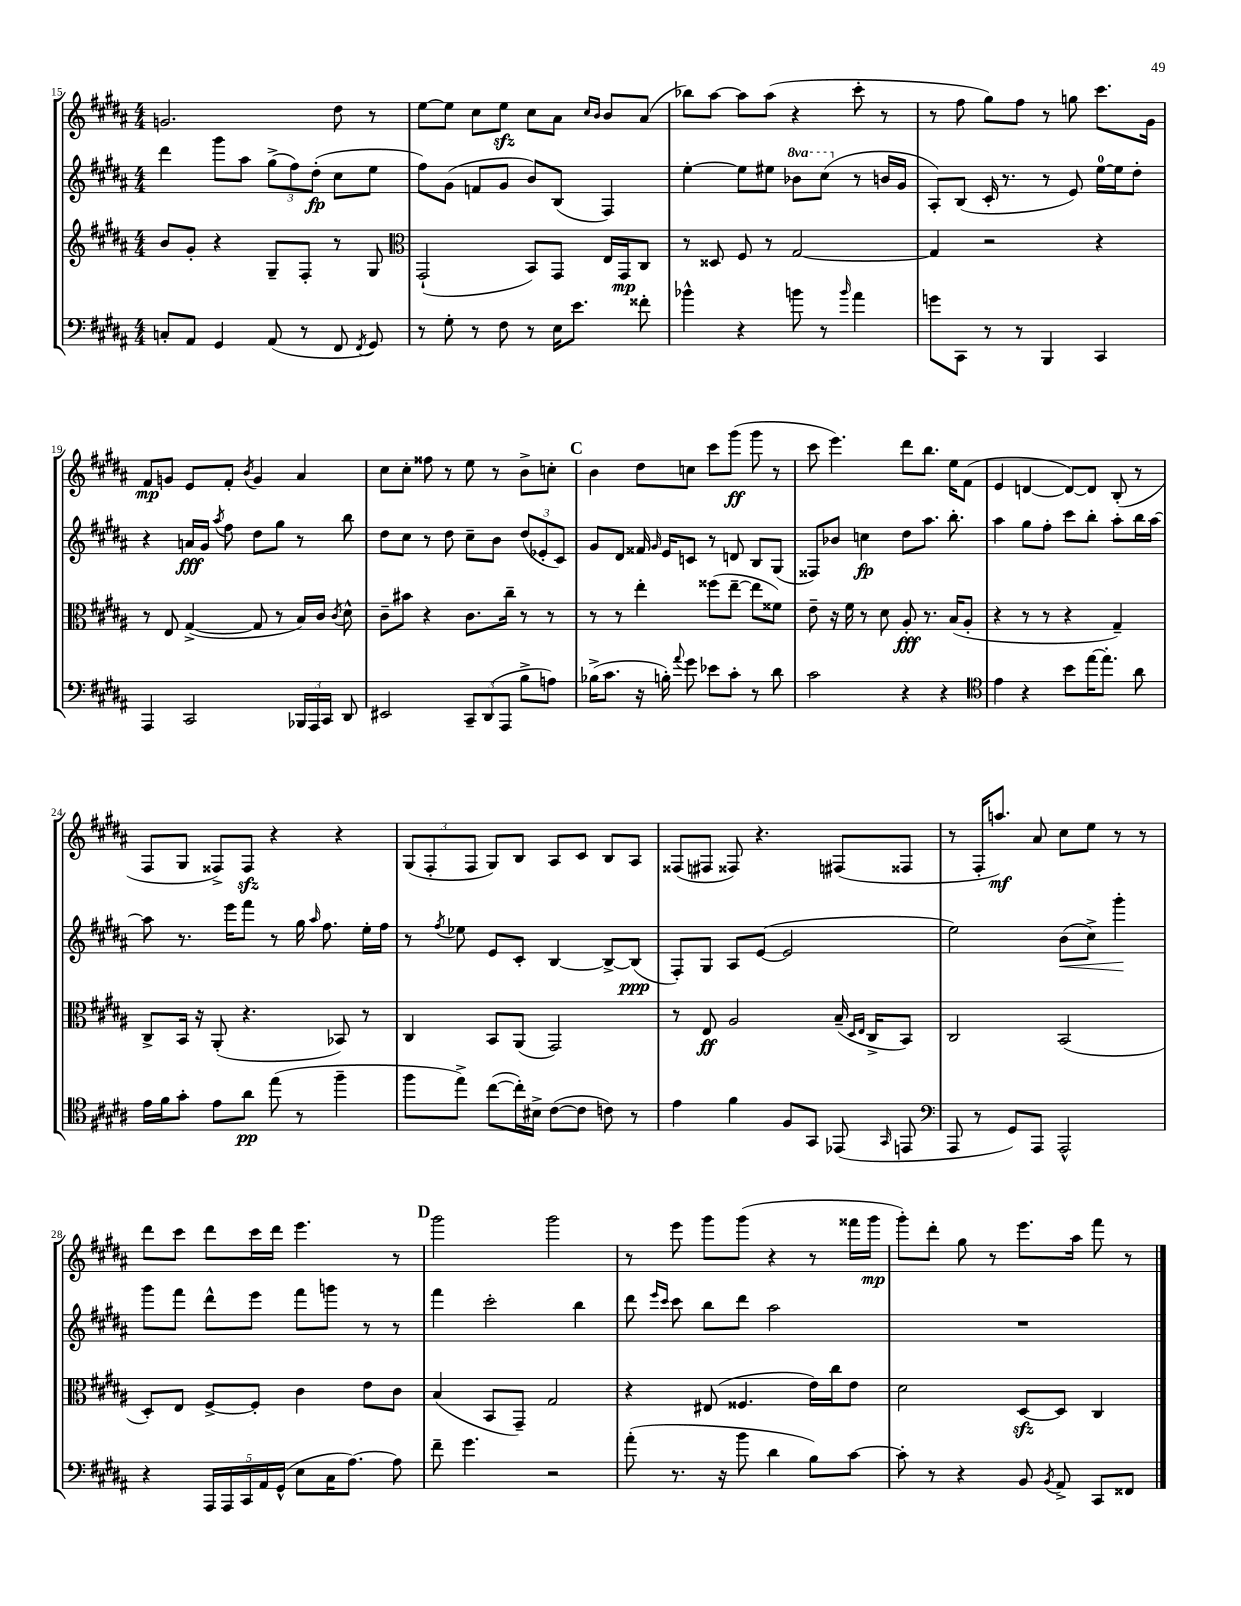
<<
\new StaffGroup <<
\new Staff = "s0" {
    \clef treble \key b \major \numericTimeSignature \time 4/4
    \autoBeamOff g'2. dis''8 r8 |
    e''8[~ e''8] cis''8[ e''8]\sfz cis''8[ ais'8] \grace { cis''16[ b'16] } b'8[ ais'8]( |
    bes''8[) ais''8]~ ais''8[ ais''8]( r4 cis'''8-. r8 |
    r8 fis''8 gis''8[) fis''8] r8 g''8 cis'''8.[ gis'16] |
    fis'8[\mp g'8] e'8[ fis'8]-. \acciaccatura { b'8 } g'4 ais'4 |
    cis''8[ cis''8]-. fisis''8 r8 e''8 r8 b'8[-> c''8]-. |
    \mark \markup { \bold "C" } b'4 dis''8[ c''8] cis'''8[ gis'''8]\ff( gis'''8 r8 |
    cis'''8 e'''4.) dis'''8[ b''8.] e''16[ fis'8]( |
    e'4 d'4~ d'8[~) d'8] b8-.( r8 |
    fis8[ gis8] fisis8[->) fisis8]\sfz r4 r4 |
    \tuplet 3/2 { gis8[( fis8-. fis8] } gis8[) b8] ais8[ cis'8] b8[ ais8] |
    fisis8[( fis8] fisis8) r4. fis8[( fisis8] |
    r8 fis16[-. a''8.]\mf) ais'8 cis''8[ e''8] r8 r8 |
    dis'''8[ cis'''8] dis'''8[ cis'''16 dis'''16] e'''4. r8 |
    \mark \markup { \bold "D" } gis'''2 gis'''2 |
    r8 e'''8 gis'''8[ gis'''8]( r4 r8 fisis'''16[ gis'''16]\mp |
    gis'''8[-.) dis'''8]-. gis''8 r8 e'''8.[ ais''16] fis'''8 r8 \bar "|." |
}
\new Staff = "s1" {
    \clef treble \key b \major \numericTimeSignature \time 4/4 \set Staff.ottavationMarkups = #ottavation-simple-ordinals
    \autoBeamOff dis'''4 gis'''8[ ais''8] \tuplet 3/2 { gis''8[->( fis''8) dis''8]-.\fp( } cis''8[ e''8] |
    fis''8[) gis'8]( f'8[ gis'8] b'8[) b8]( fis4) |
    e''4~-. e''8[ eis''8] \ottava #1 bes''8[ cis'''8]( \ottava #0 r8 b'!16[ gis'16] |
    ais8[-.) b8]( cis'16-. r8. r8 e'8) e''16[-0~ e''16 dis''8]-. |
    r4 a'16[\fff gis'16] \acciaccatura { ais''8 } fis''8 dis''8[ gis''8] r8 b''8 |
    dis''8[ cis''8] r8 dis''8 cis''8[-- b'8] \tuplet 3/2 { dis''8[( ees'8-. cis'8]) } |
    \mark \markup { \bold "C" } gis'8[ dis'8] fisis'16 \grace { gis'16 } e'16[ c'8] r8 d'8 b8[ gis8]( |
    fisis8[) bes'8] c''4\fp dis''8[ ais''8.] b''8.-. |
    ais''4 gis''8[ fis''8]-. cis'''8[ b''8]-. ais''8[-. b''16 ais''16]~ |
    ais''8 r8. e'''16[ fis'''8] r8 gis''16 \grace { ais''16 } fis''8. e''16[-. fis''16] |
    r8 \acciaccatura { fis''8 } ees''8 e'8[ cis'8]-. b4~ b8[~-> b8]\ppp( |
    fis8[-.) gis8] ais8[ e'8]~( e'2 |
    e''2) b'8[\<( cis''8]->) gis'''4-.\! |
    gis'''8[ fis'''8] dis'''8[-^ e'''8] fis'''8[ g'''8] r8 r8 |
    \mark \markup { \bold "D" } fis'''4 cis'''2-. b''4 |
    dis'''8 \grace { e'''16[ cis'''16] } cis'''8 b''8[ dis'''8] ais''2 |
    R1 \bar "|." |
}
\new Staff = "s2" {
    \clef treble \key b \major \numericTimeSignature \time 4/4
    \autoBeamOff b'8[ gis'8]-. r4 gis8[-- fis8]-. r8 gis8 |
    \clef alto gis,2-!( b,8[) gis,8] e16[ gis,16\mp cis8] |
    r8 disis8 fis8 r8 gis2~ |
    gis4 r2 r4 |
    r8 e8 gis4~->( gis8 r8 b16[) cis'16] \acciaccatura { cis'8 } dis'8-^ |
    cis'8[-- bis'8] r4 cis'8.[ cis''16]-- r8 r8 |
    \mark \markup { \bold "C" } r8 r8 e''4-. fisis''8[( e''8]~-- e''8[ fisis'8]) |
    e'8-- r16 fis'16 r8 dis'8 ais8-.\fff r8. b16[( ais8]-. |
    r4 r8 r8 r4 gis4--) |
    cis8[-> b,16] r16 ais,8-.( r4. bes,8) r8 |
    cis4 b,8[ ais,8]( gis,2) |
    r8 e8\ff ais2 b16--( \grace { dis16[ e16] } cis16[-> b,8]) |
    cis2 b,2( |
    dis8[-.) e8] fis8[~-> fis8]-. cis'4 e'8[ cis'8] |
    \mark \markup { \bold "D" } b4( b,8[ gis,8]--) gis2 |
    r4 eis8( fisis4. e'16[) cis''16 e'8] |
    dis'2 dis8[~\sfz dis8] cis4 \bar "|." |
}
\new Staff = "s3" {
    \clef bass \key b \major \numericTimeSignature \time 4/4
    \autoBeamOff c8[-. ais,8] gis,4 ais,8( r8 fis,8 \acciaccatura { fis,8 } gis,8) |
    r8 gis8-. r8 fis8 r8 e16[ e'8.] fisis'8-. |
    bes'4-^ r4 b'8 r8 \grace { b'16 } ais'4 |
    g'8[ cis,8] r8 r8 b,,4 cis,4 |
    ais,,4 cis,2 \tuplet 3/2 { bes,,16[ ais,,16 cis,16] } dis,8 |
    eis,2 \tuplet 3/2 { cis,8[-- dis,8( ais,,8] } b8[-> a8]) |
    \mark \markup { \bold "C" } bes16[->( cis'8.] r16 b16-.) \appoggiatura { ais'8 } gis'8 ees'8[ cis'8]-. r8 dis'8 |
    cis'2 r4 r4 |
    \clef tenor e'4 r4 b'8[ e''16~ e''8.]-. ais'8 |
    e'16[ fis'16 gis'8]-. e'8[ ais'8]\pp e''8( r8 fis''4-- |
    fis''8[ e''8]->) cis''8[~( cis''16-.) bis16]-> cis'8[~( cis'8] c'8) r8 |
    e'4 fis'4 fis8[ gis,8] ees,8( \grace { gis,16 } e,8 |
    \clef bass ais,,8 r8 gis,8[) ais,,8] ais,,2-^ |
    r4 \tuplet 5/4 { ais,,16[ ais,,16 cis,16 ais,16 gis,16]-^( } e8[ cis16 ais8.]~) ais8 |
    \mark \markup { \bold "D" } fis'8-- gis'4. r2 |
    ais'8-.( r8. r16 b'8 dis'4 b8[) cis'8]~ |
    cis'8-. r8 r4 b,8 \acciaccatura { b,8 } ais,8-> cis,8[ fisis,8] \bar "|." |
}
>>
>>
\layout { \context { \Score currentBarNumber = #15 } }
